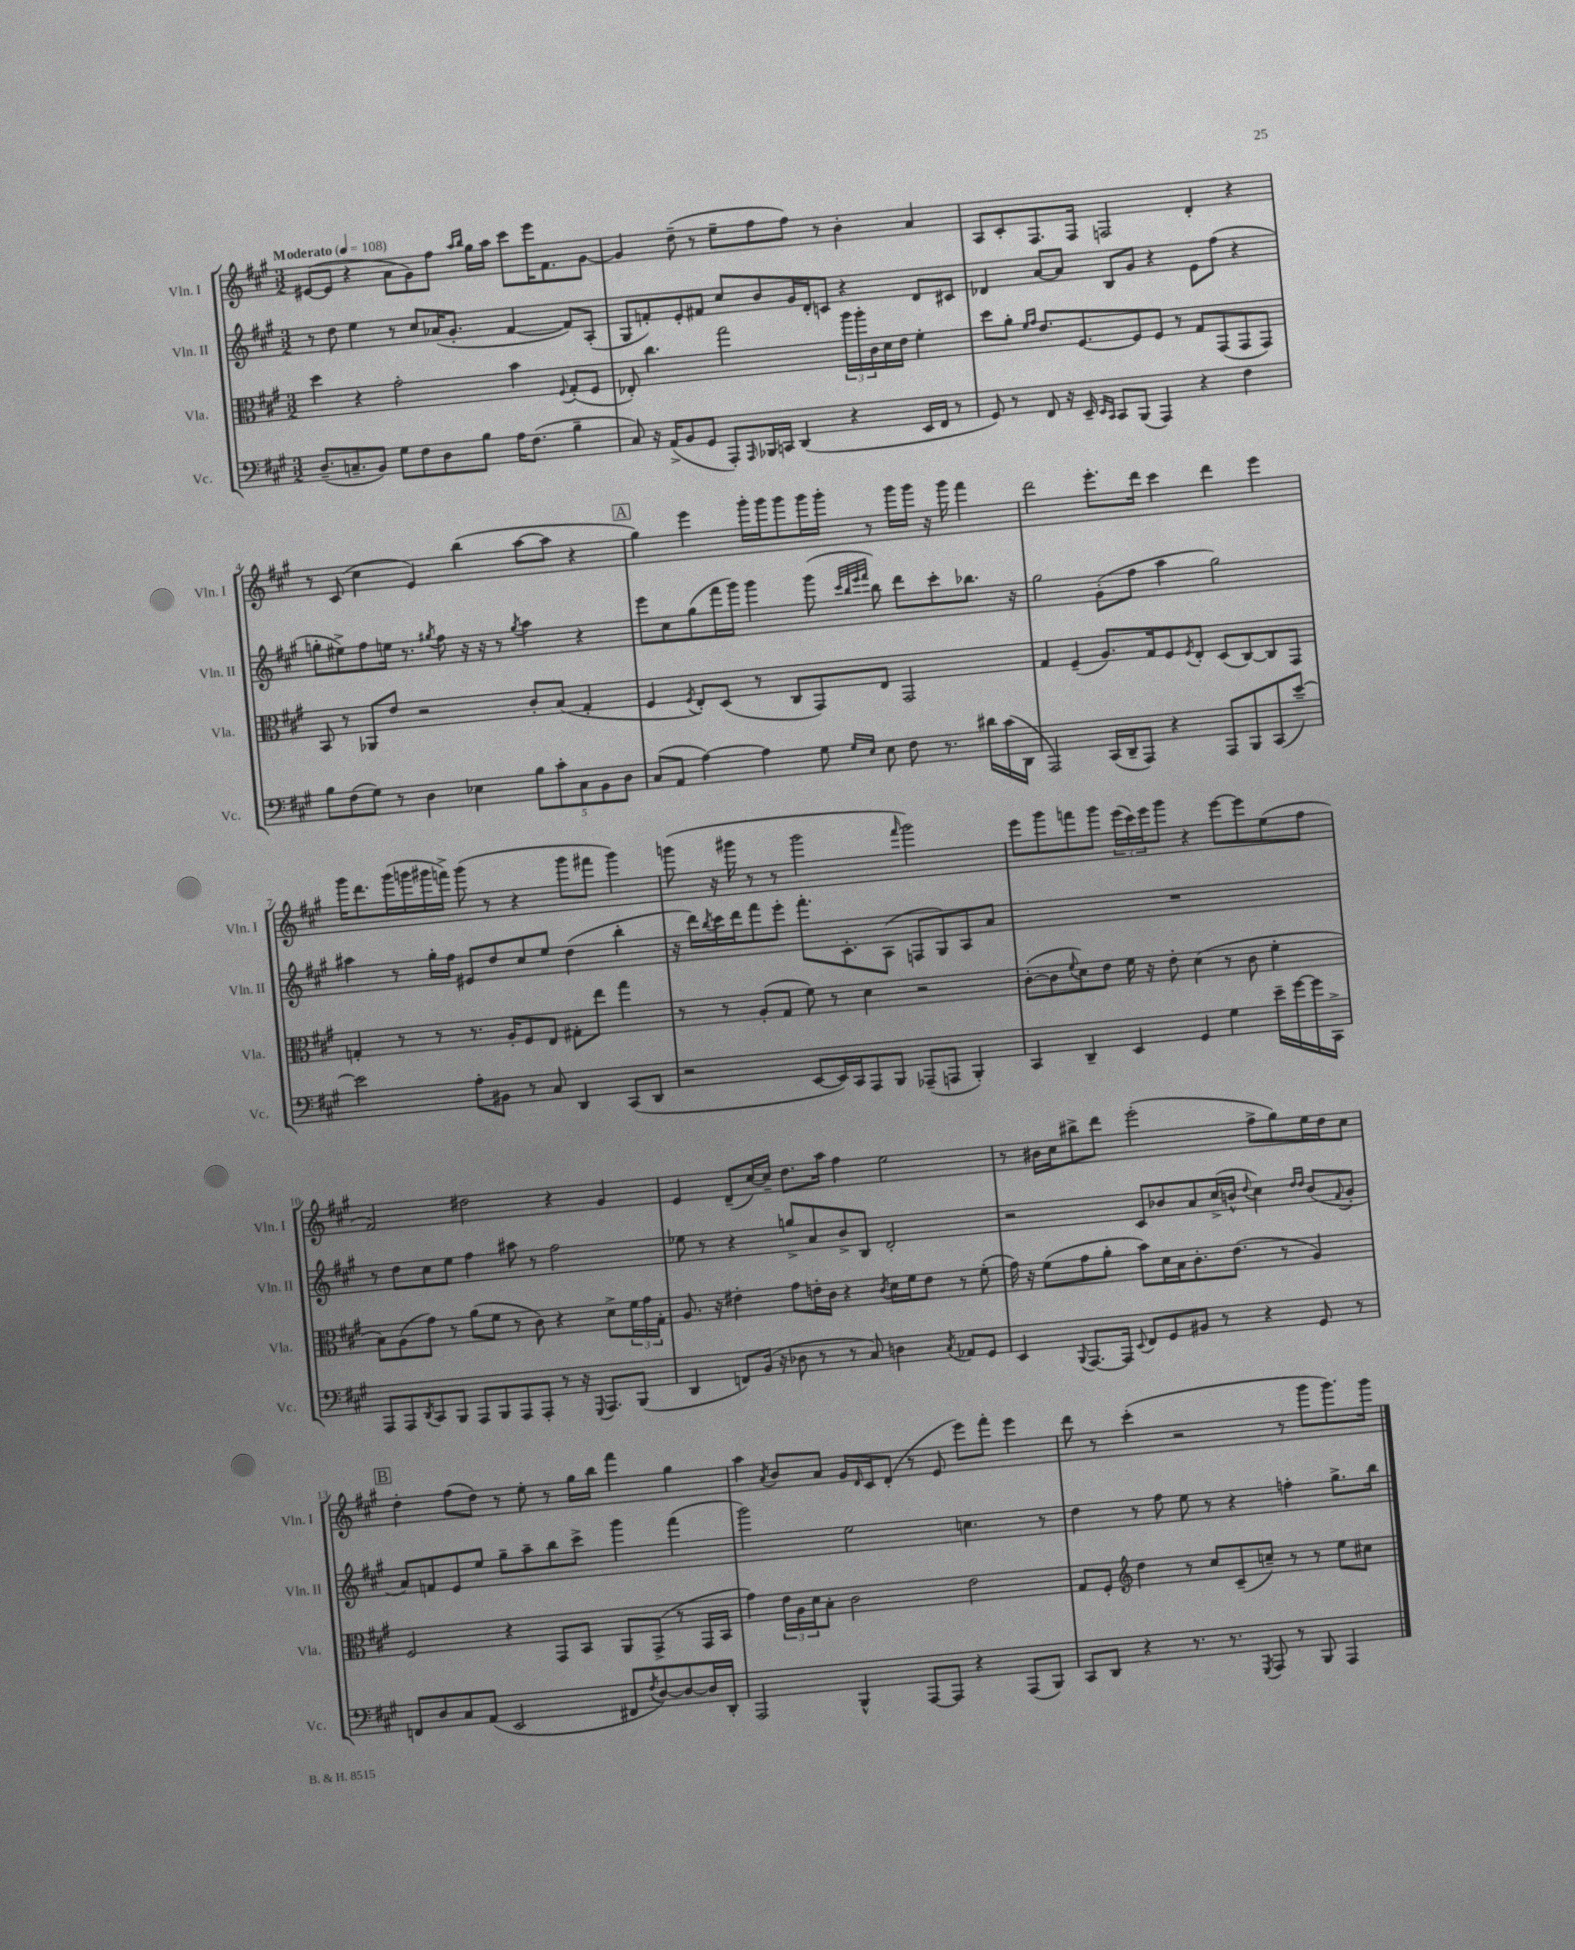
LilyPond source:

<<
\new StaffGroup <<
\new Staff = "s0" \with { instrumentName = "Vln. I" shortInstrumentName = "Vln. I" } {
    \clef treble \key a \major \numericTimeSignature \time 3/2 \tempo "Moderato" 4 = 108
    eis'8~( eis'8 r4 a'8 gis'8) fis''8 \grace { a''16 b''16 } gis''16 a''16 cis'''8 e'''16 fis'8. gis'8~ |
    gis'4 d''8--( r8 e''8-- fis''8 fis''8) r8 b'4-. a'4 |
    a8 cis'8-. fis8. fis16 f2 d'4-. r4 |
    r8 cis'8( cis''4 e'4) b''4( a''8~ a''8 r4 |
    \mark \markup { \box "A" } gis''4) e'''4 gis'''16-. gis'''16 gis'''8 gis'''16 gis'''16-. r8 gis'''16 gis'''16 r16 gis'''16 fis'''4 |
    d'''2 e'''8.-. d'''16 cis'''4 d'''4 e'''4 |
    gis'''16 d'''8. gis'''16( g'''16 gis'''16 f'''16->) gis'''8( r8 r4 gis'''8 fis'''8 gis'''4) |
    g'''8( r16 gis'''16 r8 r8 gis'''2 \grace { fis'''16 } gis'''2) |
    e'''8 gis'''8 f'''8 gis'''8 \tuplet 3/2 { e'''16( cis'''16) e'''16 } gis'''8 r4 e'''8~ e'''8 e''8( fis''8 |
    fis'2) dis''2 r4 gis'4 |
    e'4 d'8--( cis''16~) cis''16-- d''8. a''16 fis''4 e''2 |
    r8 bis'16 cis''16 bis''8-> d'''8 e'''2-.( fis''8-> gis''8) e''16 d''16 cis''8 |
    \mark \markup { \box "B" } d''4-. fis''8( d''8) r8 e''8-. r8 gis''16 b''16 fis'''4 gis''4 |
    a''4 \acciaccatura { a'8 } b'8 a'8 gis'16 \grace { d'16 } cis'16 d'8-.( r8 e'8 e'''8) fis'''8-. e'''4 |
    d'''8 r8 cis'''4-.( r2 r8 gis'''8 gis'''8.) gis'''16 \bar "|." |
}
\new Staff = "s1" \with { instrumentName = "Vln. II" shortInstrumentName = "Vln. II" } {
    \clef treble \key a \major \numericTimeSignature \time 3/2
    r8 d''8 e''4 r8 cis''8 aes'16( gis'8.-. fis'4~ fis'8) a8-.( |
    gis8 f'8-.) e'8-. fis'8 cis''8 b'8 gis'16 d'16-. c'8 r4 d'8 cis'8 |
    des'4 a'8~ a'8 b8 gis'8 r4 e'8 fis''8( r4 |
    g''8-. eis''8->) fis''8 e''16 r8. \acciaccatura { gis''8 } fis''8 r16 r16 r8 \acciaccatura { gis''8 } a''4 r4 |
    \mark \markup { \box "A" } e'''8 cis''8 gis''8( fis'''16 gis'''16) gis'''4 gis'''8( \grace { cis'''32 b''32 e'''32 fis'''32 } b''8) d'''8 cis'''8-. bes''8. r16 |
    gis''2 gis'8-.( fis''8 a''4 gis''2) |
    ais''4 r8 gis''16-. fis''16 eis'8 d''8 cis''8 e''8 d''4( b''4-. |
    r16 d'''16) \acciaccatura { b''8 } cis'''16 d'''16 fis'''8 e'''8-. fis'''8.-. cis'8.-. a8( f8 gis8) a8 a'8 |
    R1. |
    r8 d''8 cis''8 e''8 fis''4 ais''8 r8 fis''2 |
    ees''8 r8 r4 g''8-> a'8 b'8-> b8 d'2-. |
    r2 cis'8 bes'8 a'8 cis''16->( b'16-^ \appoggiatura { d''8 } cis''4) \grace { d''16 d''16 } b'8( \appoggiatura { fis'8 } gis'8-. |
    \mark \markup { \box "B" } a'8) f'8 e'8 e''8 gis''8-- a''8-- b''8 cis'''8-> gis'''4 fis'''4( |
    gis'''2) e''2 c''4. r8 |
    d''4 r8 fis''8 e''8 r8 r4 f''4-. gis''8.-> b''16 \bar "|." |
}
\new Staff = "s2" \with { instrumentName = "Vla." shortInstrumentName = "Vla." } {
    \clef alto \key a \major \numericTimeSignature \time 3/2
    d''4 r4 gis'2-. b'4 \appoggiatura { fis8 } gis8-.( fis8 |
    ees8-.) cis''4. gis''2 \tuplet 3/2 { a''16 a''16-. cis'16 } d'16 e'16 fis'4-. |
    d''8 a'8-. \grace { fis'16 gis'16 } e'8. fis8.~ fis8 fis8 r8 gis8 gis,8( gis,8 gis,8) |
    b,8 r8 aes,8 e'8 r2 cis'8-. b8( gis4-. |
    \mark \markup { \box "A" } fis4 \acciaccatura { fis8 } e8-.) d8( r8 cis8 gis,8) e8 gis,2 |
    gis4 fis4--( a8.) gis16 fis8 \acciaccatura { fis8 } e8-. d8( cis8~) cis8 gis,8 |
    g4-. r8 r8 r8. a16-. fis8 e8 gis8-. e''8 gis''4 |
    r8 r8 a8-.( gis8 fis'8) r8 d'4 r2 |
    cis'8~-.( cis'8 \appoggiatura { fis'8 } d'8) e'8 fis'16 r16 e'8-. d'4( r8 cis'8 fis'4-. |
    b8) a8( gis'8) r8 a'8( fis'8 r8 cis'8) r4 d'8-> \tuplet 3/2 { fis'16 gis'16 gis16-. } |
    a8. r16 eis'4-. gis'8 e'16-. cis'16 r4 \acciaccatura { cis'8 } d'16 fis'16 e'8 r8 fis'8-.( |
    gis'16) r16 fis'8( gis'8 a'8-. b'8) d'16 b16 cis'8.-. e'8.( r8 a4) |
    \mark \markup { \box "B" } fis2 r4 gis,8 b,8 a,8 gis,8->( r8 gis,16 b,16 |
    gis'4) \tuplet 3/2 { e'16 a16 d'16 } b8-. cis'2 e'2 |
    gis8 fis8-. \clef treble d''4 r8 cis''8 cis'8--( c''8--) r8 r8 e''8 cis''8 \bar "|." |
}
\new Staff = "s3" \with { instrumentName = "Vc." shortInstrumentName = "Vc." } {
    \clef bass \key a \major \numericTimeSignature \time 3/2
    d8.--( c8.-- b,8) gis8 fis8 d8 b8 a16 fis8.( b4-- |
    cis8) r16 a,16->( b,8 gis,8 a,,8-.) \grace { a,,16 } bes,,16 c,16 d,4( r4 e,16 fis,16 r8 |
    gis,8) r8 fis,8 r16 e,16-- \grace { e,16 cis,16 } cis,8 b,,8( a,,4) r4 fis4 |
    b8 fis8( gis8) r8 d4 ees4 \tuplet 5/4 { b8 cis'8-. cis8 b,8 d8 } |
    \mark \markup { \box "A" } cis8( a,8 a4~) a4 gis8 \grace { gis16 e16 } e8 fis8 r8. dis'16 cis'16( d,16 |
    a,,2) cis,16( d,16-- a,,8) r4 a,,8 b,,8 cis,8( e'8~--) |
    e'2 a8-. bis,8 r8 cis8 d,4 cis,8( d,8 |
    r2 e,8~ e,16) cis,16 a,,8 b,,8 aes,,8--( a,,8 b,,4-.) |
    cis,4 d,4-- e,4 gis,4 gis4 e'16-- gis'16~ gis'16 cis,16-> |
    a,,8 a,,8 \acciaccatura { d,8 } cis,8 b,,8 a,,8 b,,8 a,,8 a,,8-. r8 r16 \appoggiatura { gis,,8 } a,,8. b,,8( |
    d,4 f,8) b,16( r16 des8 r8 r8 cis8) d4 \acciaccatura { cis8 } aes,8 gis,8 |
    e,4 \appoggiatura { b,,8 } a,,8.~ a,,16 \appoggiatura { e,8 } fis,8 gis,8 bis,8 r8 r4 gis,8 r8 |
    \mark \markup { \box "B" } f,8 d8 cis8 a,8( e,2 fis,8 \acciaccatura { fis8 } d8~) d8~ d16 d,16-. |
    a,,2 b,,4-^ a,,8~ a,,8 r4 a,,8( b,,8) |
    cis,8 d,8 r4 r8. r8. \acciaccatura { gis,,8 } a,,8 r8 b,,8 a,,4 \bar "|." |
}
>>
>>
